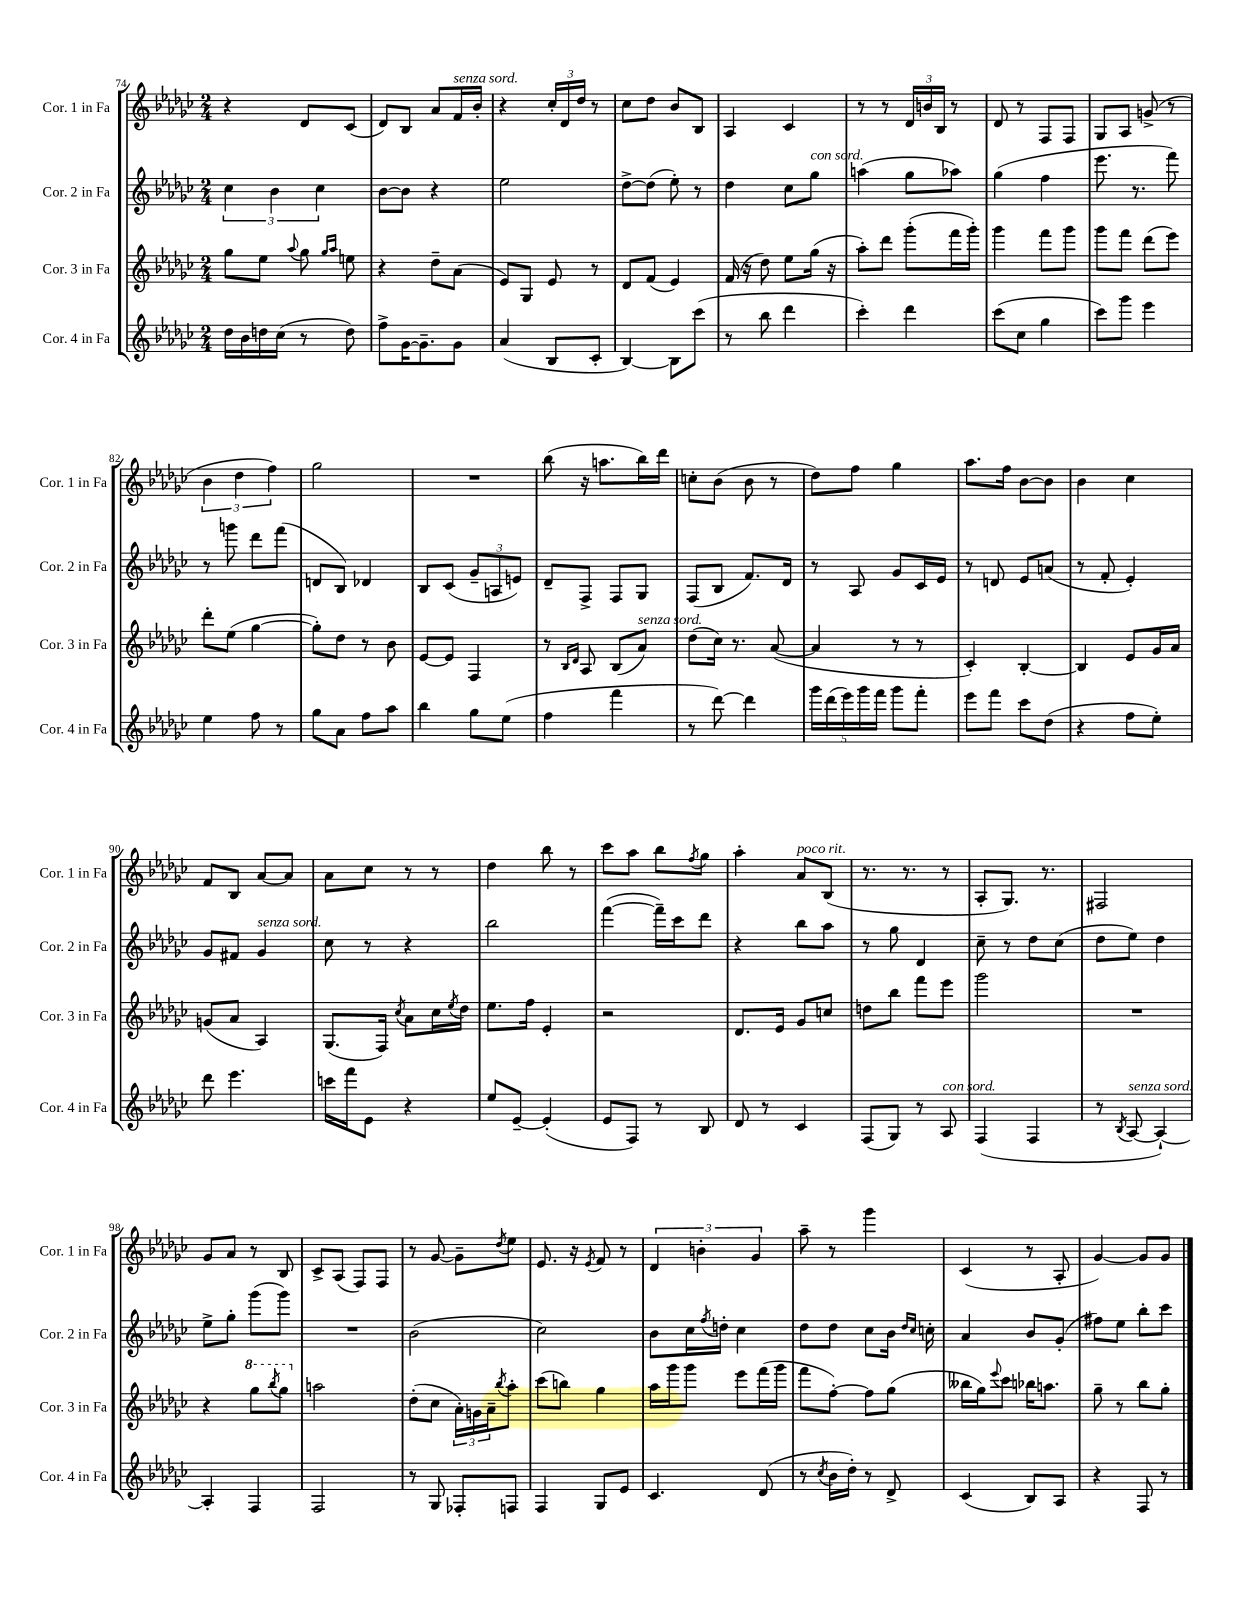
<<
\new StaffGroup <<
\new Staff = "s0" \with { instrumentName = "Cor. 1 in Fa" shortInstrumentName = "Cor. 1 in Fa" } {
    \clef treble \key ges \major \numericTimeSignature \time 2/4
    r4 des'8 ces'8( |
    des'8) bes8 aes'8 f'16^\markup { \italic "senza sord." } bes'16-. |
    r4 \tuplet 3/2 { ces''16-. des'16 des''16 } r8 |
    ces''8 des''8 bes'8 bes8 |
    aes4 ces'4 |
    r8 r8 \tuplet 3/2 { des'16 b'16 bes16 } r8 |
    des'8 r8 f8 f8 |
    ges8 aes8 g'8->( r8 |
    \tuplet 3/2 { bes'4 des''4 f''4) } |
    ges''2 |
    R2 |
    bes''8( r16 a''8. bes''16) des'''16 |
    c''8-. bes'8( bes'8 r8 |
    des''8) f''8 ges''4 |
    aes''8. f''16 bes'8~ bes'8 |
    bes'4 ces''4 |
    f'8 bes8 aes'8~ aes'8 |
    aes'8 ces''8 r8 r8 |
    des''4 bes''8 r8 |
    ces'''8 aes''8 bes''8 \acciaccatura { f''8 } ges''8 |
    aes''4-. aes'8^\markup { \italic "poco rit." } bes8( |
    r8. r8. r8 |
    aes8-. ges8.) r8. |
    fis2 |
    ges'8 aes'8 r8 bes8 |
    ces'8-> aes8( f8) f8 |
    r8 ges'8~ ges'8-- \acciaccatura { des''8 } ees''8 |
    ees'8. r16 \acciaccatura { ees'8 } f'8 r8 |
    \tuplet 3/2 { des'4 b'4-. ges'4 } |
    aes''8-- r8 ges'''4 |
    ces'4( r8 aes8-. |
    ges'4~) ges'8 ges'8 \bar "|." |
}
\new Staff = "s1" \with { instrumentName = "Cor. 2 in Fa" shortInstrumentName = "Cor. 2 in Fa" } {
    \clef treble \key ges \major \numericTimeSignature \time 2/4
    \tuplet 3/2 { ces''4 bes'4 ces''4 } |
    bes'8~ bes'8 r4 |
    ees''2 |
    des''8~-> des''8( ees''8-.) r8 |
    des''4 ces''8 ges''8^\markup { \italic "con sord." } |
    a''4( ges''8 aes''8) |
    ges''4( f''4 |
    ees'''8. r8. f'''8) |
    r8 g'''8 des'''8 f'''8( |
    d'8 bes8) des'4 |
    bes8 ces'8( \tuplet 3/2 { ges'8-- a8 e'8) } |
    des'8-- f8-> f8 ges8 |
    f8( bes8 f'8.) des'16 |
    r8 aes8 ges'8 ces'16 ees'16 |
    r8 d'8 ees'8 a'8( |
    r8 f'8-. ees'4-.) |
    ges'8 fis'8 ges'4^\markup { \italic "senza sord." } |
    ces''8 r8 r4 |
    bes''2 |
    f'''4~( f'''16--) ces'''16 des'''8 |
    r4 bes''8 aes''8 |
    r8 ges''8 des'4 |
    ces''8-- r8 des''8 ces''8( |
    des''8 ees''8) des''4 |
    ees''8-> ges''8-. ges'''8( ges'''8) |
    R2 |
    bes'2( |
    ces''2) |
    bes'8 ces''16 \acciaccatura { f''8 } d''16-. ces''4 |
    des''8 des''8 ces''8 bes'16 \grace { des''16 ces''16 } c''16-. |
    aes'4 bes'8 ges'8-.( |
    fis''8) ees''8 bes''8-. ces'''8 \bar "|." |
}
\new Staff = "s2" \with { instrumentName = "Cor. 3 in Fa" shortInstrumentName = "Cor. 3 in Fa" } {
    \clef treble \key ges \major \numericTimeSignature \time 2/4
    ges''8 ees''8 \appoggiatura { aes''8 } ges''8 \grace { ges''16 aes''16 } e''8 |
    r4 des''8-- aes'8( |
    ees'8) ges8 ees'8 r8 |
    des'8 f'8( ees'4) |
    f'16( r16 des''8) ees''8 ges''16( r16 |
    aes''8-.) des'''8 ges'''8-.( f'''16 ges'''16-.) |
    ges'''4 f'''8 ges'''8 |
    ges'''8 f'''8 des'''8( ees'''8) |
    des'''8-. ees''8( ges''4~ |
    ges''8-.) des''8 r8 bes'8 |
    ees'8~ ees'8 f4 |
    r8 \grace { bes16 des'16 } aes8 bes8( aes'8^\markup { \italic "senza sord." }) |
    des''8( ces''16) r8. aes'8~( |
    aes'4 r8 r8 |
    ces'4-.) bes4~-. |
    bes4 ees'8 ges'16 aes'16 |
    g'8( aes'8 aes4) |
    ges8.( f16) \acciaccatura { ces''8 } aes'8 ces''16 \acciaccatura { ees''8 } des''16 |
    ees''8. f''16 ees'4-. |
    r2 |
    des'8. ees'16 ges'8 c''8 |
    d''8 bes''8 f'''8 ees'''8 |
    ges'''2 |
    R2 |
    r4 \ottava #1 ges'''8 \acciaccatura { bes'''8 } ges'''8 \ottava #0 |
    a''2 |
    des''8-.( ces''8 \tuplet 3/2 { aes'16-.) g'16 aes'16-- } \acciaccatura { bes''8 } aes''8-. |
    ces'''8( b''8) ges''4 |
    aes''16 ges'''16 ges'''8 ees'''8 f'''16( ges'''16 |
    f'''8 f''8~-.) f''8 ges''8( |
    beses''16 ges''16) \appoggiatura { ees'''8 } ces'''8 bes''16 a''8. |
    ges''8-- r8 bes''8 ges''8-. \bar "|." |
}
\new Staff = "s3" \with { instrumentName = "Cor. 4 in Fa" shortInstrumentName = "Cor. 4 in Fa" } {
    \clef treble \key ges \major \numericTimeSignature \time 2/4
    des''16 bes'16 d''16 ces''16( r8 d''8) |
    f''8-> ges'16~ ges'8.-- ges'8 |
    aes'4( bes8 ces'8-. |
    bes4~) bes8 ces'''8( |
    r8 bes''8 des'''4 |
    ces'''4-.) des'''4 |
    ces'''8( ces''8 ges''4 |
    ces'''8) ges'''8 ees'''4 |
    ees''4 f''8 r8 |
    ges''8 aes'8 f''8 aes''8 |
    bes''4 ges''8 ees''8( |
    f''4 f'''4 |
    r8 des'''8~) des'''4 |
    \tuplet 5/4 { ges'''16 des'''16( ees'''16) ges'''16 f'''16 } ges'''8 f'''8-. |
    ees'''8 f'''8 ces'''8 des''8( |
    r4 f''8 ees''8-.) |
    des'''8 ees'''4. |
    c'''16 f'''16 ees'8 r4 |
    ees''8 ees'8~-- ees'4-.( |
    ees'8 f8) r8 bes8 |
    des'8 r8 ces'4 |
    f8( ges8) r8 aes8^\markup { \italic "con sord." } |
    f4( f4 |
    r8 \acciaccatura { bes8 } aes8~^\markup { \italic "senza sord." } aes4~-!) |
    aes4-. f4 |
    f2 |
    r8 ges8 fes8-. f8 |
    f4 ges8 ees'8 |
    ces'4. des'8( |
    r8 \acciaccatura { ces''8 } bes'16 des''16-.) r8 des'8-> |
    ces'4( bes8) aes8 |
    r4 f8 r8 \bar "|." |
}
>>
>>
\layout { \context { \Score currentBarNumber = #74 } }
